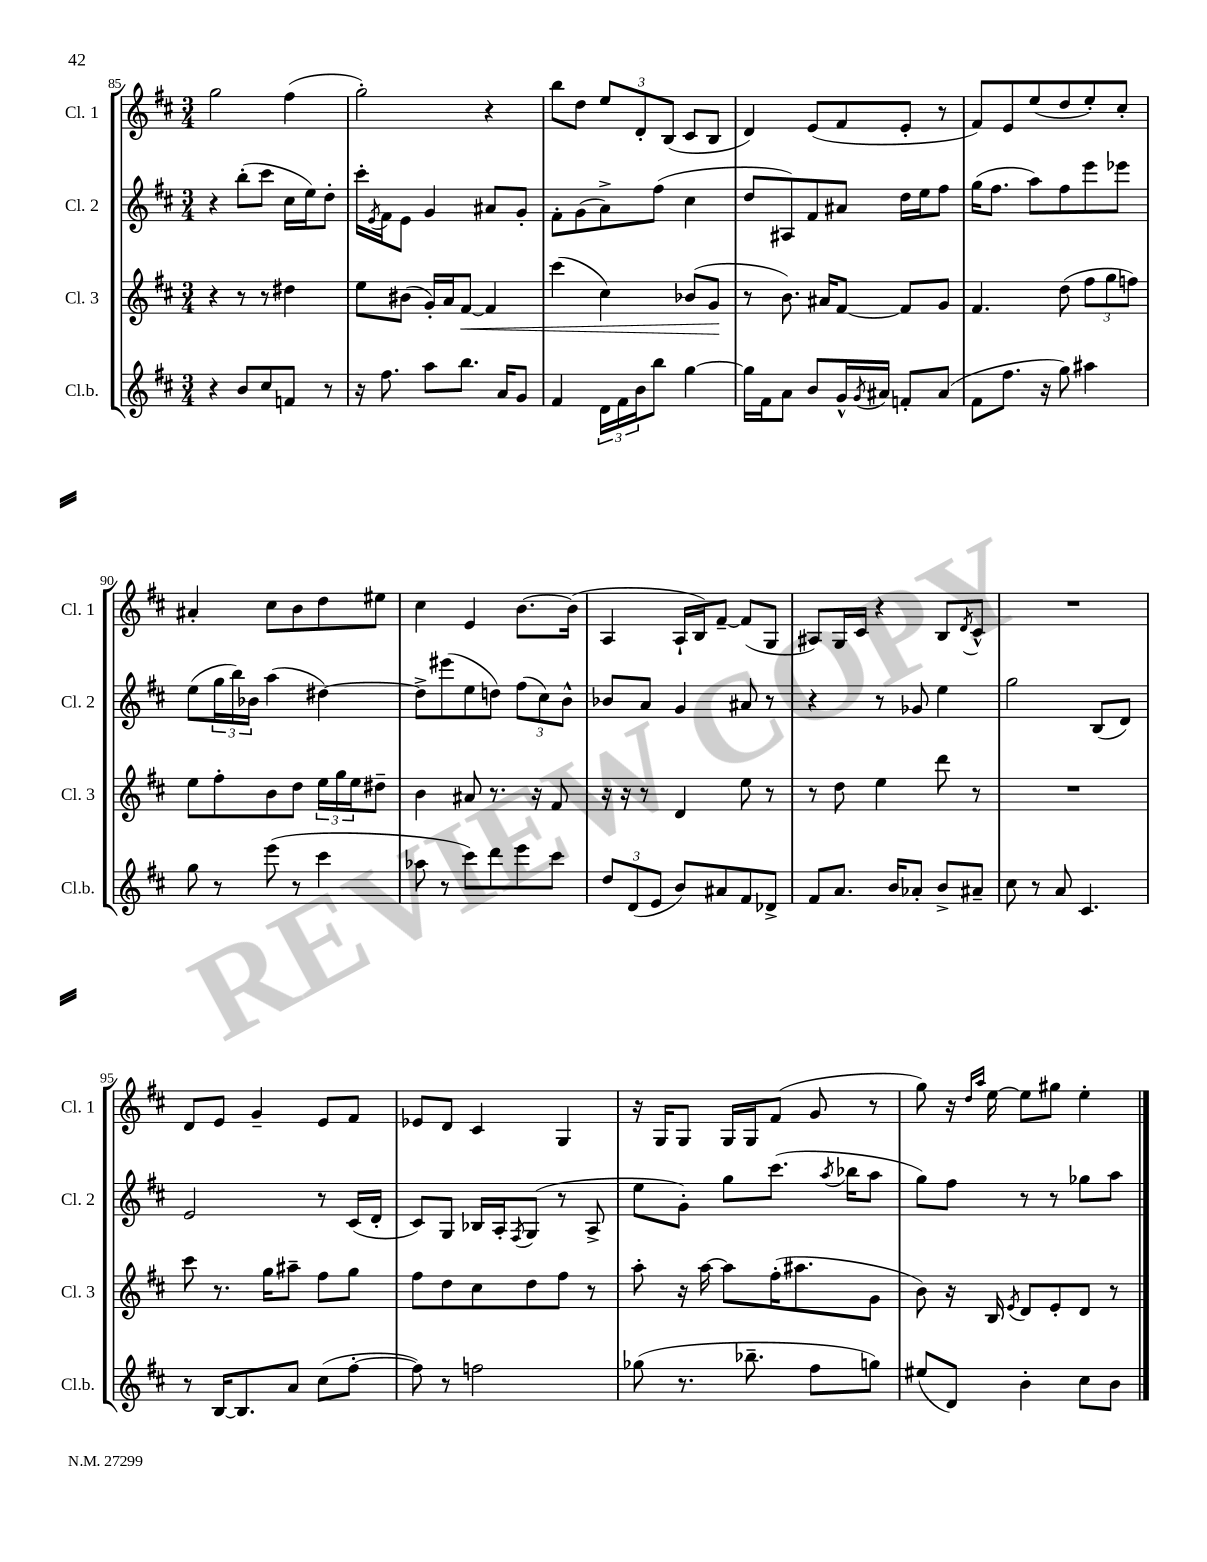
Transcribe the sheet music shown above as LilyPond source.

<<
\new StaffGroup <<
\new Staff = "s0" \with { instrumentName = "Cl. 1" shortInstrumentName = "Cl. 1" } {
    \clef treble \key d \major \numericTimeSignature \time 3/4
    g''2 fis''4( |
    g''2-.) r4 |
    b''8 d''8 \tuplet 3/2 { e''8 d'8-. b8( } cis'8 b8 |
    d'4) e'8( fis'8 e'8-. r8 |
    fis'8) e'8 e''8( d''8 e''8-.) cis''8-. |
    ais'4-. cis''8 b'8 d''8 eis''8 |
    cis''4 e'4 b'8.~ b'16( |
    a4 a16-! b16) fis'8~-- fis'8( g8 |
    ais8) g16 cis'16 r4 b8 \acciaccatura { d'8 } cis'8-^ |
    R2. |
    d'8 e'8 g'4-- e'8 fis'8 |
    ees'8 d'8 cis'4 g4 |
    r16 g16 g8 g16 g16 fis'8( g'8 r8 |
    g''8) r16 \grace { d''16 a''16 } e''16~ e''8 gis''8 e''4-. \bar "|." |
}
\new Staff = "s1" \with { instrumentName = "Cl. 2" shortInstrumentName = "Cl. 2" } {
    \clef treble \key d \major \numericTimeSignature \time 3/4
    r4 b''8-.( cis'''8 cis''16 e''16) d''8-. |
    cis'''16-. \acciaccatura { e'8 } fis'16 e'8 g'4 ais'8 g'8-. |
    fis'8-. g'8( a'8->) fis''8( cis''4 |
    d''8 ais8) fis'8 ais'8 d''16 e''16 fis''8 |
    g''16( fis''8. a''8) fis''8 e'''8 ees'''8 |
    e''8( \tuplet 3/2 { g''16 b''16) bes'16 } a''4( dis''4~) |
    dis''8-> eis'''8( e''8 d''8) \tuplet 3/2 { fis''8( cis''8) b'8-^ } |
    bes'8 a'8 g'4 ais'8 r8 |
    r4 r8 ges'8 e''4 |
    g''2 b8( d'8) |
    e'2 r8 cis'16( d'16-. |
    cis'8) g8 bes16 a16-. \acciaccatura { fis8 } g8( r8 a8-> |
    e''8 g'8-.) g''8 cis'''8.( \acciaccatura { a''8 } bes''16 a''8 |
    g''8) fis''8 r8 r8 ges''8 a''8 \bar "|." |
}
\new Staff = "s2" \with { instrumentName = "Cl. 3" shortInstrumentName = "Cl. 3" } {
    \clef treble \key d \major \numericTimeSignature \time 3/4
    r4 r8 r8 dis''4 |
    e''8 bis'8( g'16-.) a'16 fis'8~\< fis'4 |
    cis'''4( cis''4) bes'8( g'8\! |
    r8 b'8.) ais'16 fis'8~ fis'8 g'8 |
    fis'4. d''8( \tuplet 3/2 { fis''8 g''8 f''8) } |
    e''8 fis''8-. b'8 d''8 \tuplet 3/2 { e''16 g''16 e''16 } dis''8-- |
    b'4 ais'8 r8. r16 fis'8 |
    r16 r16 r8 d'4 e''8 r8 |
    r8 d''8 e''4 d'''8 r8 |
    R2. |
    cis'''8 r8. g''16 ais''8-- fis''8 g''8 |
    fis''8 d''8 cis''8 d''8 fis''8 r8 |
    a''8-. r16 a''16~ a''8 fis''16-.( ais''8. g'8 |
    b'8) r16 b16 \acciaccatura { e'8 } d'8 e'8-. d'8 r8 \bar "|." |
}
\new Staff = "s3" \with { instrumentName = "Cl.b." shortInstrumentName = "Cl.b." } {
    \clef treble \key d \major \numericTimeSignature \time 3/4
    r4 b'8 cis''8 f'8 r8 |
    r16 fis''8. a''8 b''8. a'16 g'8 |
    fis'4 \tuplet 3/2 { d'16 fis'16 b'16 } b''8 g''4~ |
    g''16 fis'16 a'8 b'8 g'16-^ \acciaccatura { g'8 } ais'16 f'8-. ais'8( |
    fis'8 fis''8. r16 g''8) ais''4 |
    g''8 r8 e'''8( r8 cis'''4 |
    aes''8 r8 cis'''8) d'''8 e'''8 cis'''8 |
    \tuplet 3/2 { d''8 d'8( e'8 } b'8) ais'8 fis'8 des'8-> |
    fis'8 a'8. b'16 aes'8-. b'8-> ais'8-- |
    cis''8 r8 a'8 cis'4. |
    r8 b16~ b8. a'8 cis''8( fis''8~-. |
    fis''8) r8 f''2 |
    ges''8( r8. bes''8.-- fis''8 g''8) |
    eis''8( d'8) b'4-. cis''8 b'8 \bar "|." |
}
>>
>>
\layout { \context { \Score currentBarNumber = #85 } }
